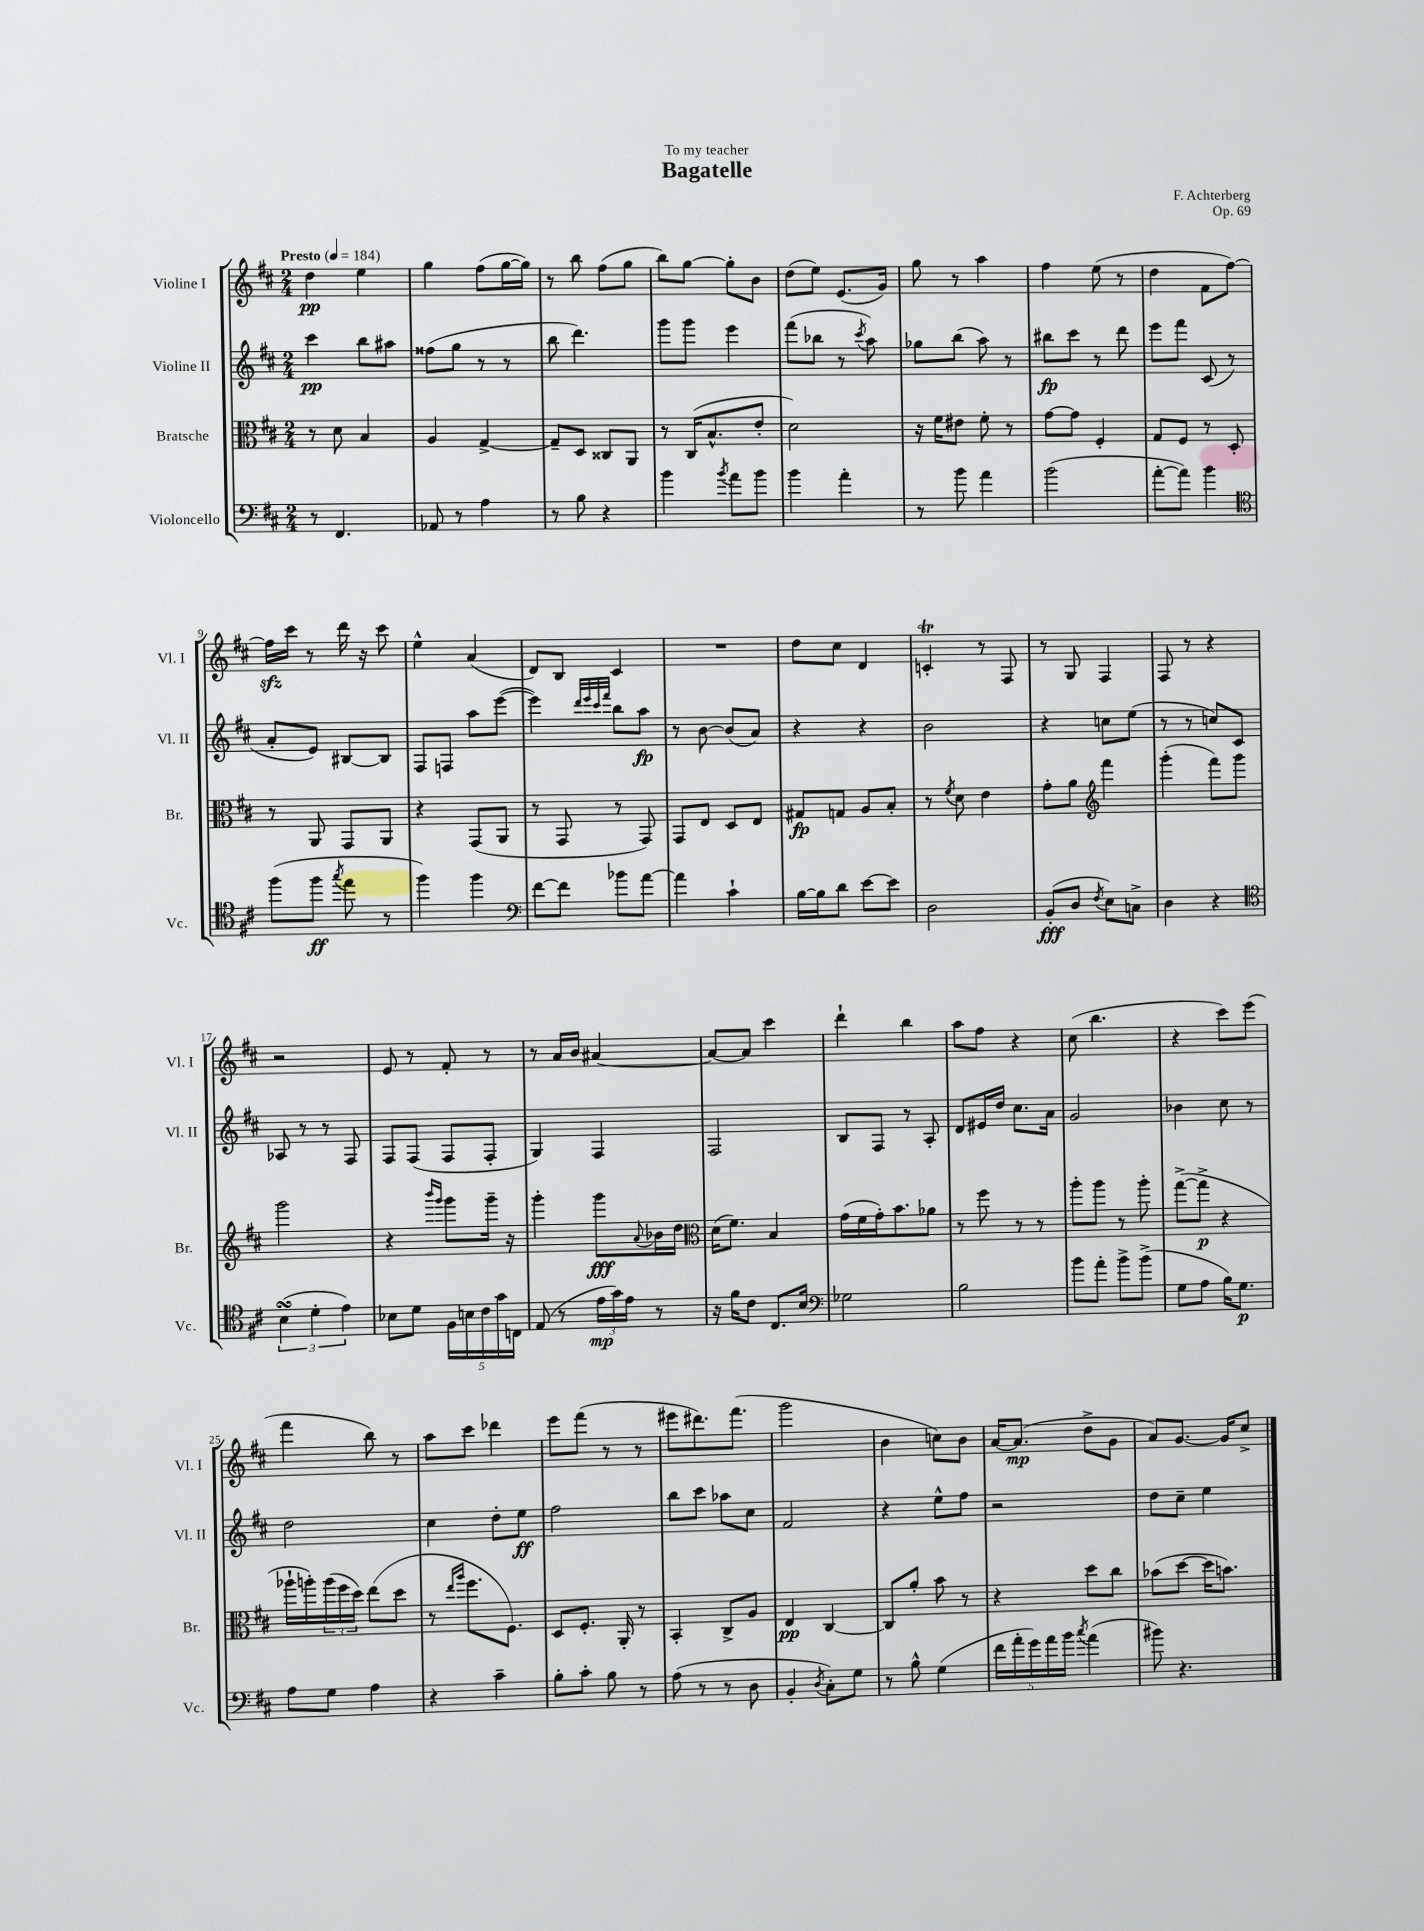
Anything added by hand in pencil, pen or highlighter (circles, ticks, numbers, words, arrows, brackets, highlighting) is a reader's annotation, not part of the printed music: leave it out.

**kern	**kern	**kern	**kern
*staff4	*staff3	*staff2	*staff1
*clefF4	*clefC3	*clefG2	*clefG2
*k[f#c#]	*k[f#c#]	*k[f#c#]	*k[f#c#]
*M2/4	*M2/4	*M2/4	*M2/4
*MM184	*MM184	*MM184	*MM184
8r	8r	4ccc#\	4dd\
4.FF#/	8d\	.	.
.	4B/	8bb\L	4ee\
.	.	8aa#\J	.
=	=	=	=
8AA-/	4A/	(8ff##\L	4gg\
8r	.	8gg\J	.
4A\	[4G^/	8r	(8ff#\L
.	.	8r	[16gg\L
.	.	.	16gg\]JJ)
=	=	=	=
8r	8G~/]L	8bb\	8r
8B\	8D/J	4.ddd\)	8bb\
4r	8C##/L	.	(8ff#\L
.	8AA/J	.	8gg\J
=	=	=	=
4b\	8r	8ggg\L	8bb\L)
.	(16C#/LK	8ggg\J	[8gg\J
.	8.B^^/	.	.
8qb/	.	.	.
8a\L	.	4eee\	8gg'\]L
8b\J	8e'/J	.	8b\J
=	=	=	=
4b\	2d\)	(8fff#\L	(8dd\L
.	.	8bb-\J	8ee\J)
4a'\	.	8r	(8.e/L
.	.	8qccc#/	.
.	.	8aa\)	.
.	.	.	16g/Jk)
=	=	=	=
8r	16r	8gg-\L	8gg\
.	16f#\LK	.	.
8b\	8e#\J	(8bb\J	8r
4a\	8f#'\	8aa\)	4aa\
.	8r	8r	.
=	=	=	=
(2b\	[8g\L	8bb#\L	4ff#\
.	8g\]J	8ccc#\J	.
.	4F#'/	8r	(8ee\
.	.	8ddd\	8r
=	=	=	=
[8a'\L	8G/L	8eee\L	4dd\
8a\]J)	8F#/J	8fff#\J	.
4b\	8r	(8c#/	8f#\L
.	8D'/	8r	[8ff#\J)
=	=	=	=
*clefC4	*	*	*
(8ff#\L	8r	8a'/L	16ff#\]LL
.	.	.	16ccc#\JJ
8ff#\J	8AA/	8e/J)	8r
8qgg/	.	.	.
8ee\	8GG/L	[8B#/L	16ddd\
.	.	.	16r
8r	8AA/J	8B#/]J	8ccc#\
=	=	=	=
4ff#\)	4r	8F#/L	4ee^^\
.	.	8F/J	.
4ff#\	(8GG/L	8aa\L	(4a/
.	8AA/J	([8eee\J	.
=	=	=	=
*clefF4	*	*	*
[8f#\L	8r	4eee\])	8d/L)
8f#\]J	8GG/	.	8B/J
.	.	32qqddd/LLL	.
.	.	32qqeee/	.
.	.	32qqccc#/	.
.	.	32qqfff#/JJJ	.
8b-\L	8r	8bb\L	4c#/
[8a\J	8GG/)	8aa\J	.
=	=	=	=
4a\]	8GG/L	8r	2r
.	8E/J	[8b\	.
4c#`\	8D/L	(8b/]L	.
.	8E/J	8a/J)	.
=	=	=	=
[16B\LL	8G#/L	4r	8dd\L
16B\]J	.	.	.
8d\J	8G/J	.	8cc#\J
[8e\L	8A/L	4r	4d/
8e\]J	8B'/J	.	.
=	=	=	=
2D\	8r	2b\	4c'/
.	8qf#/	.	.
.	8d\	.	.
.	4e\	.	8r
.	.	.	8F#/
=	=	=	=
(8BB'/L	8g'\L	4r	8r
8D/J	8a\J	.	8G/
*	*clefG2	*	*
8qF#/	.	.	.
8E\L)	4fff#\	8cc\L	4F#/
8C^\J	.	(8ee\J	.
=	=	=	=
4D\	(4ggg'\	8r	8F#/
.	.	8r	8r
4r	8fff#\L)	8cc/L)	4r
.	8ggg\J	8c#/J	.
=	=	=	=
*clefC4	*	*	*
(6B\	2ggg\	8A-/	2r
.	.	8r	.
6d'\	.	.	.
.	.	8r	.
6e\)	.	.	.
.	.	8F#/	.
=	=	=	=
8B-\L	4r	8F#/L	8e/
8d\J	.	(8F#/J	8r
.	16qqbbb/LL	.	.
.	16qqggg/JJ	.	.
20F#\LL	8ggg\L	8F#/L	8f#'/
20B\	.	.	.
20c#\	.	.	.
.	16ggg~\Jk	8F#'/J	8r
20g\	.	.	.
.	16r	.	.
20C\JJ	.	.	.
=	=	=	=
(8E/	4ggg'\	4G/)	8r
8r	.	.	16a/LL
.	.	.	16b/JJ
24e\LL	8ggg\L	4F#/	[4a#/
24g\)	.	.	.
24e\JJ	.	.	.
.	8qqa/	.	.
8r	16b-\L	.	.
.	16dd\JJ	.	.
=	=	=	=
*	*clefC3	*	*
16r	(16d\LK	2F#/	8a#/_L
16f#\LK	8.f#\J)	.	.
8c#\J	.	.	8a#/]J
8.C#/L	4B/	.	4ccc#\
16B/Jk	.	.	.
=	=	=	=
*clefF4	*	*	*
2G-\	(16g\LL	8B/L	4ddd`\
.	16f#\	.	.
.	16g'\J)	8F#/J	.
.	8.b\	.	.
.	.	8r	4bb\
.	8a-\J	8A'/	.
=	=	=	=
2B\	8r	8d/L	8aa\L
.	8ff#\	16e#/L	8ff#\J
.	.	16dd/JJ	.
.	8r	8.cc#\L	4r
.	8r	.	.
.	.	16a\Jk	.
=	=	=	=
8b\L	8aa'\L	2g/	(8cc#\
8a'\J	8aa\J	.	4.bb\
8b^\L	8r	.	.
(8b^\J	8aa'\	.	.
=	=	=	=
8G\L	([8gg^\L	4b-\	4r
8A\J	8gg^\]J	.	.
16B\LK)	4r	8cc#\	8ccc#\L)
8.G\J	.	.	.
.	.	8r	(8eee\J
=	=	=	=
8A\L	16aa-`\LL	2dd\	4fff#\
.	16aa'\)	.	.
8G\J	(24aa\	.	.
.	24ff#\	.	.
.	24dd\JJ)	.	.
4A\	(8ee\L	.	8bb\)
.	8dd\J	.	8r
=	=	=	=
4r	8r	4cc#\	8aa\L
.	16qqee/LL	.	.
.	16qqaa/JJ	.	.
.	8.ff#\L	.	8ccc#\J
4c#~\	.	8dd'\L	4ddd-\
.	8.F#\J)	.	.
.	.	8ee\J	.
=	=	=	=
8B'\L	8D/L	2ff#\	8eee\L
8c#'\J	8.F#'/J	.	(8fff#\J
8B\	.	.	8r
.	16AA'/	.	.
8r	8r	.	8r
=	=	=	=
(8A\	4BB'/	8bb\L	8eee#\L
8r	.	8ccc#\J	8.ddd#\)
8r	8C#^/L	8aa-\L	.
.	.	.	(8.fff#\J
8D\	8A/J	8cc#\J	.
=	=	=	=
4BB'/	4E/	2f#/	2ggg\
8qD/	.	.	.
8C#'\L)	[4C#/	.	.
8G\J	.	.	.
=	=	=	=
8r	8C#/]L	4r	4b\
8B^^\	8a'/J	.	.
(4G\	8b\	8ee^^\L	8cc\L)
.	8r	8ff#\J	8b\J
=	=	=	=
20f#\LL	4r	2r	[16a/LK
20a'\	.	.	.
.	.	.	(8.a/]J
20g\)	.	.	.
20a\	.	.	.
20b\JJ	.	.	.
8qcc#/	.	.	.
(4a\	8dd\L	.	8dd^\L
.	8cc#\J	.	8g\J
=	=	=	=
8b#\)	(8b-\L	8dd\L	8a/L)
4.r	[8dd\J	8cc#~\J	[8.g/J
.	16dd\]LK	4ee\	.
.	8.b\J)	.	16g/]LK
.	.	.	8cc#^/J
==	==	==	==
*-	*-	*-	*-
